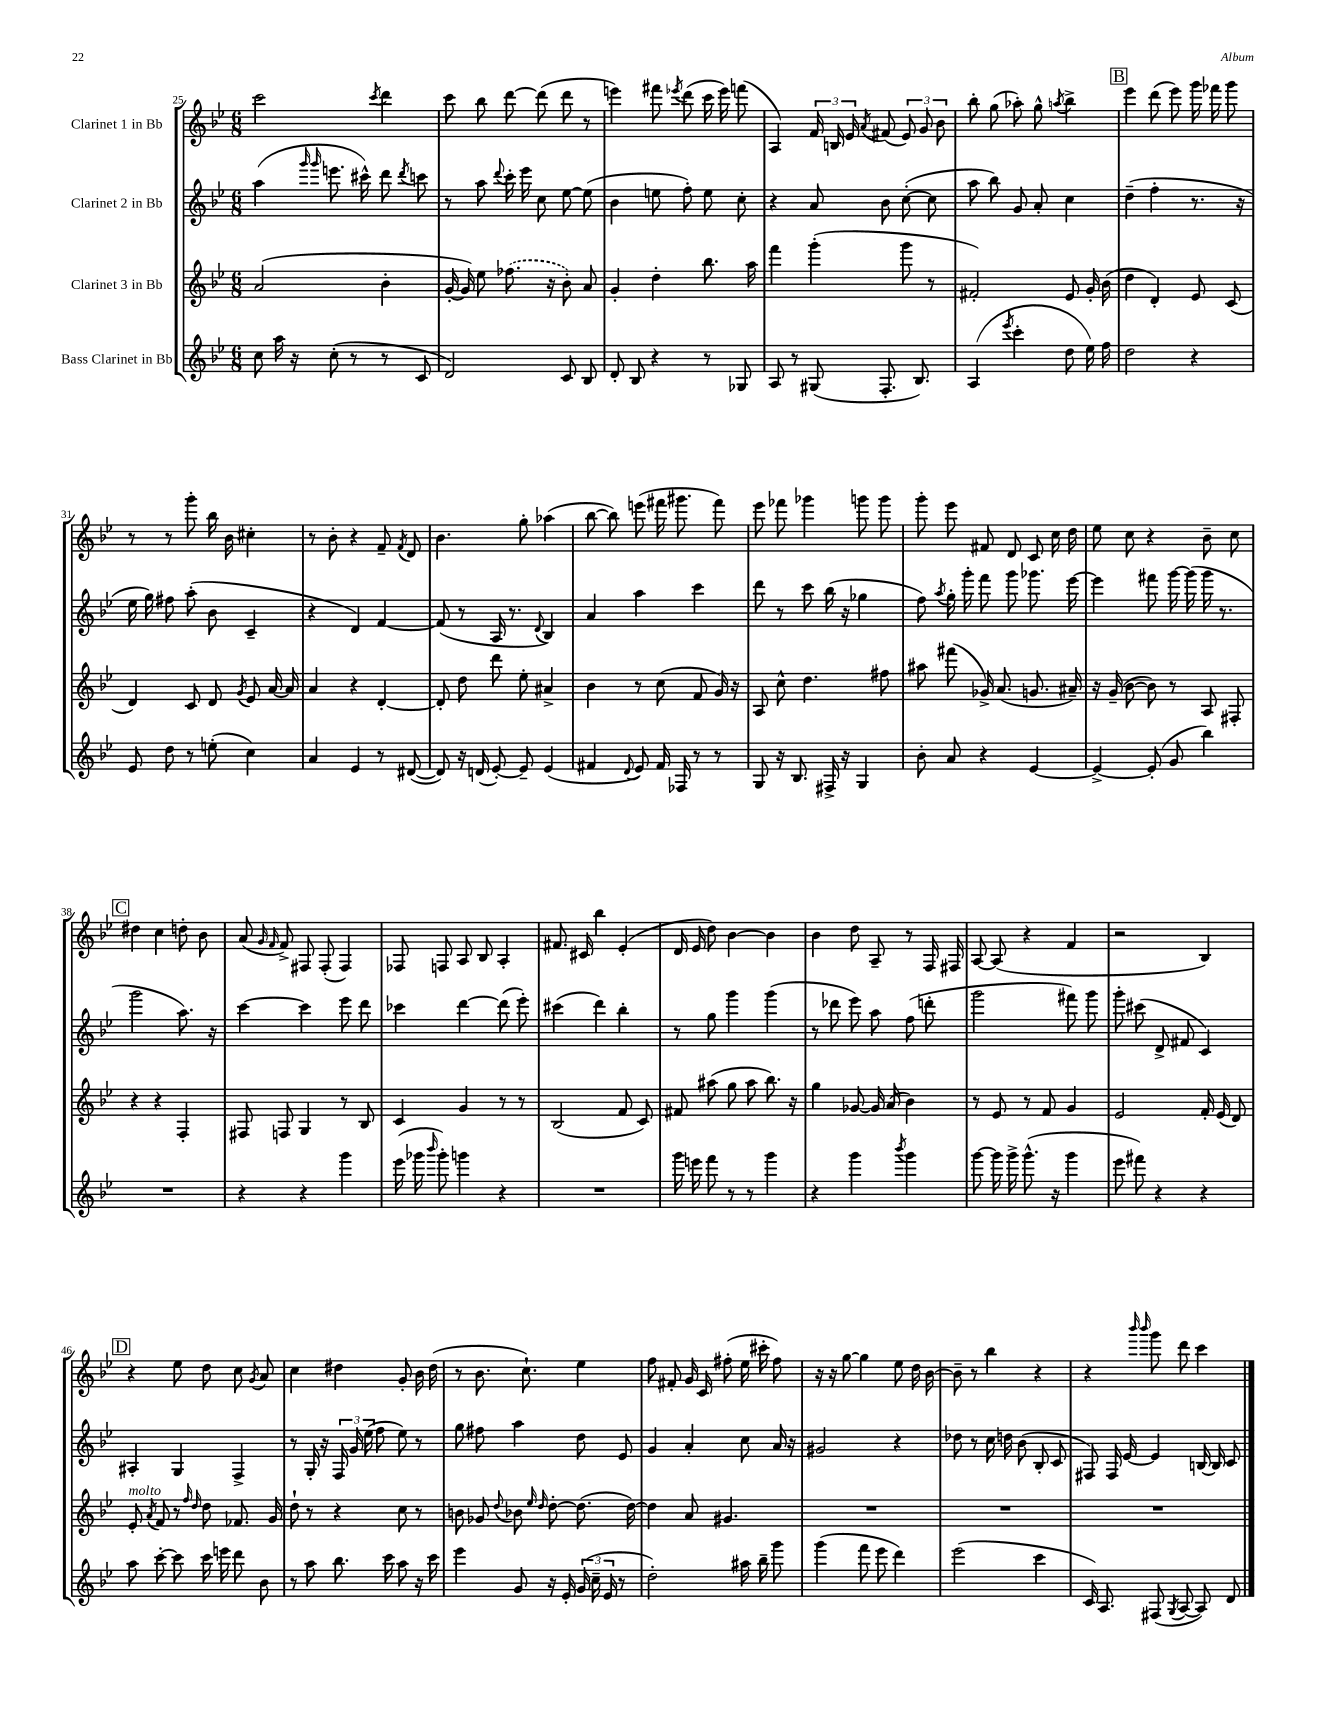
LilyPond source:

<<
\new StaffGroup <<
\new Staff = "s0" \with { instrumentName = "Clarinet 1 in Bb" } {
    \clef treble \key bes \major \numericTimeSignature \time 6/8
    \autoBeamOff c'''2 \acciaccatura { c'''8 } d'''4 |
    c'''8 bes''8 d'''8~ d'''8( d'''8 r8 |
    e'''4) fis'''8 \acciaccatura { ees'''8 } d'''8( c'''16 ees'''16) f'''8( |
    a4) \tuplet 3/2 { f'16 b16 ees'16 } \acciaccatura { a'8 } fis'8( \tuplet 3/2 { ees'8) g'8 bes'8 } |
    bes''8-. g''8( aes''8-.) g''8-^ \acciaccatura { a''8 } bes''4-> |
    \mark \markup { \box "B" } ees'''4 d'''8( ees'''8) g'''16 fes'''16 g'''8 |
    r8 r8 g'''8-. bes''16 bes'16 cis''4-. |
    r8 bes'8-. r4 f'8-- \acciaccatura { f'8 } d'8 |
    bes'4. g''8-. aes''4( |
    bes''8~ bes''8) e'''8( fis'''16 gis'''8. fis'''8) |
    ees'''8 fes'''8 ges'''4 g'''8 g'''8 |
    g'''8-. ees'''8 fis'8 d'8 c'8 c''16 d''16 |
    ees''8 c''8 r4 bes'8-- c''8 |
    \mark \markup { \box "C" } dis''4 c''4 d''8-. bes'8 |
    a'8( \grace { g'16 f'16 } f'8->) fis8 fis8-.( fis4) |
    fes8 f8 a8 bes8 a4-. |
    fis'8. cis'16 bes''4 ees'4-.( |
    d'16 ees'16 d''8) bes'4~ bes'4 |
    bes'4 d''8 a8-- r8 f16 fis16 |
    a8~ a8( r4 f'4 |
    r2 bes4) |
    \mark \markup { \box "D" } r4 ees''8 d''8 c''8 \acciaccatura { g'8 } a'8 |
    c''4 dis''4 g'8-. bes'16 dis''16( |
    r8 bes'8. c''8.-!) ees''4 |
    f''8 fis'8-. g'16 c'16 fis''8-.( ees''16 cis'''16-. fis''8) |
    r16 r16 g''8~ g''4 ees''8 d''16 bes'16~ |
    bes'8-- r8 bes''4 r4 |
    r4 \grace { bes'''16 bes'''16 } g'''8 d'''8 c'''4 \bar "|." |
}
\new Staff = "s1" \with { instrumentName = "Clarinet 2 in Bb" } {
    \clef treble \key bes \major \numericTimeSignature \time 6/8
    \autoBeamOff a''4( \grace { g'''16 g'''16 } e'''8. cis'''16-^) d'''8 \acciaccatura { d'''8 } c'''8 |
    r8 a''8 \appoggiatura { d'''8 } c'''16-. ees'''16 c''8 ees''8~ ees''8( |
    bes'4 e''8 f''8-.) e''8 c''8-. |
    r4 a'8 bes'8 c''8~-.( c''8 |
    a''8 bes''8) g'8 a'8-. c''4 |
    \mark \markup { \box "B" } d''4--( f''4-. r8. r16 |
    ees''16 g''16) fis''8 a''8-.( bes'8 c'4-- |
    r4 d'4) f'4~ |
    f'8( r8 a16 r8. \appoggiatura { d'8 } bes4) |
    a'4 a''4 c'''4 |
    d'''8 r8 c'''8 bes''16( r16 ges''4 |
    f''8) \acciaccatura { a''8 } g''16-. g'''16-. f'''8 g'''8 ges'''8. ees'''16~ |
    ees'''4 fis'''8 g'''16~ g'''16( g'''16 r8. |
    \mark \markup { \box "C" } g'''2 a''8.) r16 |
    c'''4~ c'''4 ees'''8 d'''8 |
    ces'''4 d'''4~ d'''8( ees'''8-.) |
    cis'''4( d'''4) bes''4-. |
    r8 g''8 g'''4 g'''4( |
    r8 des'''8 ees'''8) a''8 f''8( d'''8-. |
    g'''2 fis'''8) g'''8 |
    g'''8-. cis'''8( d'8-> fis'8 c'4) |
    \mark \markup { \box "D" } ais4-. g4 f4-> |
    r8 g16-. r16 \tuplet 3/2 { f16 g'16 ees''16( } f''8 ees''8) r8 |
    g''8 fis''8 a''4 d''8 ees'8 |
    g'4 a'4-. c''8 a'16 r16 |
    gis'2 r4 |
    des''8 r8 c''16 d''16 bes'8( bes8-. c'8 |
    fis8) fis16 ees'16~ ees'4 b16~ b16 c'8 \bar "|." |
}
\new Staff = "s2" \with { instrumentName = "Clarinet 3 in Bb" } {
    \clef treble \key bes \major \numericTimeSignature \time 6/8
    \autoBeamOff a'2( bes'4-. |
    g'16~-. g'16) ees''8 \once \slurDashed fes''8.( r16 bes'8-.) a'8 |
    g'4-. d''4-. bes''8. a''16 |
    f'''4 g'''4-.( g'''8 r8 |
    fis'2-.) ees'8 g'16-. bes'16( |
    \mark \markup { \box "B" } d''4 d'4-.) ees'8 c'8( |
    d'4) c'8 d'8 \acciaccatura { g'8 } ees'8 a'16~ a'16 |
    a'4 r4 d'4~-. |
    d'8-. d''8 d'''8 ees''8-. ais'4-> |
    bes'4 r8 c''8( f'8 g'16) r16 |
    a8 c''8-^ d''4. fis''8 |
    ais''8 fis'''8( ges'16->) a'8.( g'8. ais'16--) |
    r16 g'16--( bes'8~ bes'8) r8 a8 fis8-. |
    \mark \markup { \box "C" } r4 r4 f4-. |
    fis8 f8 g4 r8 bes8 |
    c'4 g'4 r8 r8 |
    bes2( f'8 c'8) |
    fis'8 ais''8( g''8 ais''8 bes''8.) r16 |
    g''4 ges'8~ ges'16 a'16( bes'4) |
    r8 ees'8 r8 f'8 g'4 |
    ees'2 f'16-. ees'16( d'8) |
    \mark \markup { \box "D" } ees'8-.^\markup { \italic "molto" } \acciaccatura { a'8 } f'8 r8 \grace { f''16 d''16 } d''8 fes'8. g'16 |
    d''8-! r8 r4 c''8 r8 |
    b'8 ges'8 \appoggiatura { d''8 } bes'8 \grace { ees''16 d''16 } d''8~-. d''8.( d''16~) |
    d''4 a'8 gis'4. |
    R2. |
    R2. |
    R2. \bar "|." |
}
\new Staff = "s3" \with { instrumentName = "Bass Clarinet in Bb" } {
    \clef treble \key bes \major \numericTimeSignature \time 6/8
    \autoBeamOff c''8 a''16 r16 c''8-.( r8 r8 c'8 |
    d'2) c'8 bes8 |
    d'8-. bes8 r4 r8 ges8 |
    a8 r8 gis8( f8.-. bes8.) |
    a4( \acciaccatura { ees'''8 } c'''4-. d''8 ees''16) f''16 |
    \mark \markup { \box "B" } d''2 r4 |
    ees'8 d''8 r8 e''8-.( c''4) |
    a'4 ees'4 r8 dis'8~( |
    dis'8) r16 d'16( ees'8~-.) ees'8-- ees'4( |
    fis'4 \appoggiatura { d'8 } ees'8) fis'16 fes16 r8 r8 |
    g8 r16 bes8. fis16-> r16 g4 |
    bes'8-. a'8 r4 ees'4~ |
    ees'4~-> ees'8-.( g'8 bes''4) |
    \mark \markup { \box "C" } R2. |
    r4 r4 g'''4 |
    ees'''16( ges'''16 \grace { bes'''16 } ges'''8-.) g'''4 r4 |
    R2. |
    g'''16 e'''16 f'''8 r8 r8 g'''4 |
    r4 g'''4 \acciaccatura { bes'''8 } g'''4 |
    g'''8~ g'''16 g'''16-> g'''8.-^( r16 g'''4 |
    ees'''8 fis'''8) r4 r4 |
    \mark \markup { \box "D" } a''8 c'''8~-. c'''8 c'''16 e'''16 d'''8 bes'8 |
    r8 a''8 bes''8. c'''16 a''8 r16 c'''16 |
    ees'''4 g'8 r16 ees'16-. \tuplet 3/2 { g'16( c''16-- ees'16 } r8 |
    d''2-.) ais''16 bes''16-- g'''8 |
    g'''4( f'''8 ees'''8 d'''4) |
    ees'''2( c'''4 |
    c'16) a8. fis8( \acciaccatura { g8 } a8~ a8) d'8 \bar "|." |
}
>>
>>
\layout { \context { \Score currentBarNumber = #25 } }
